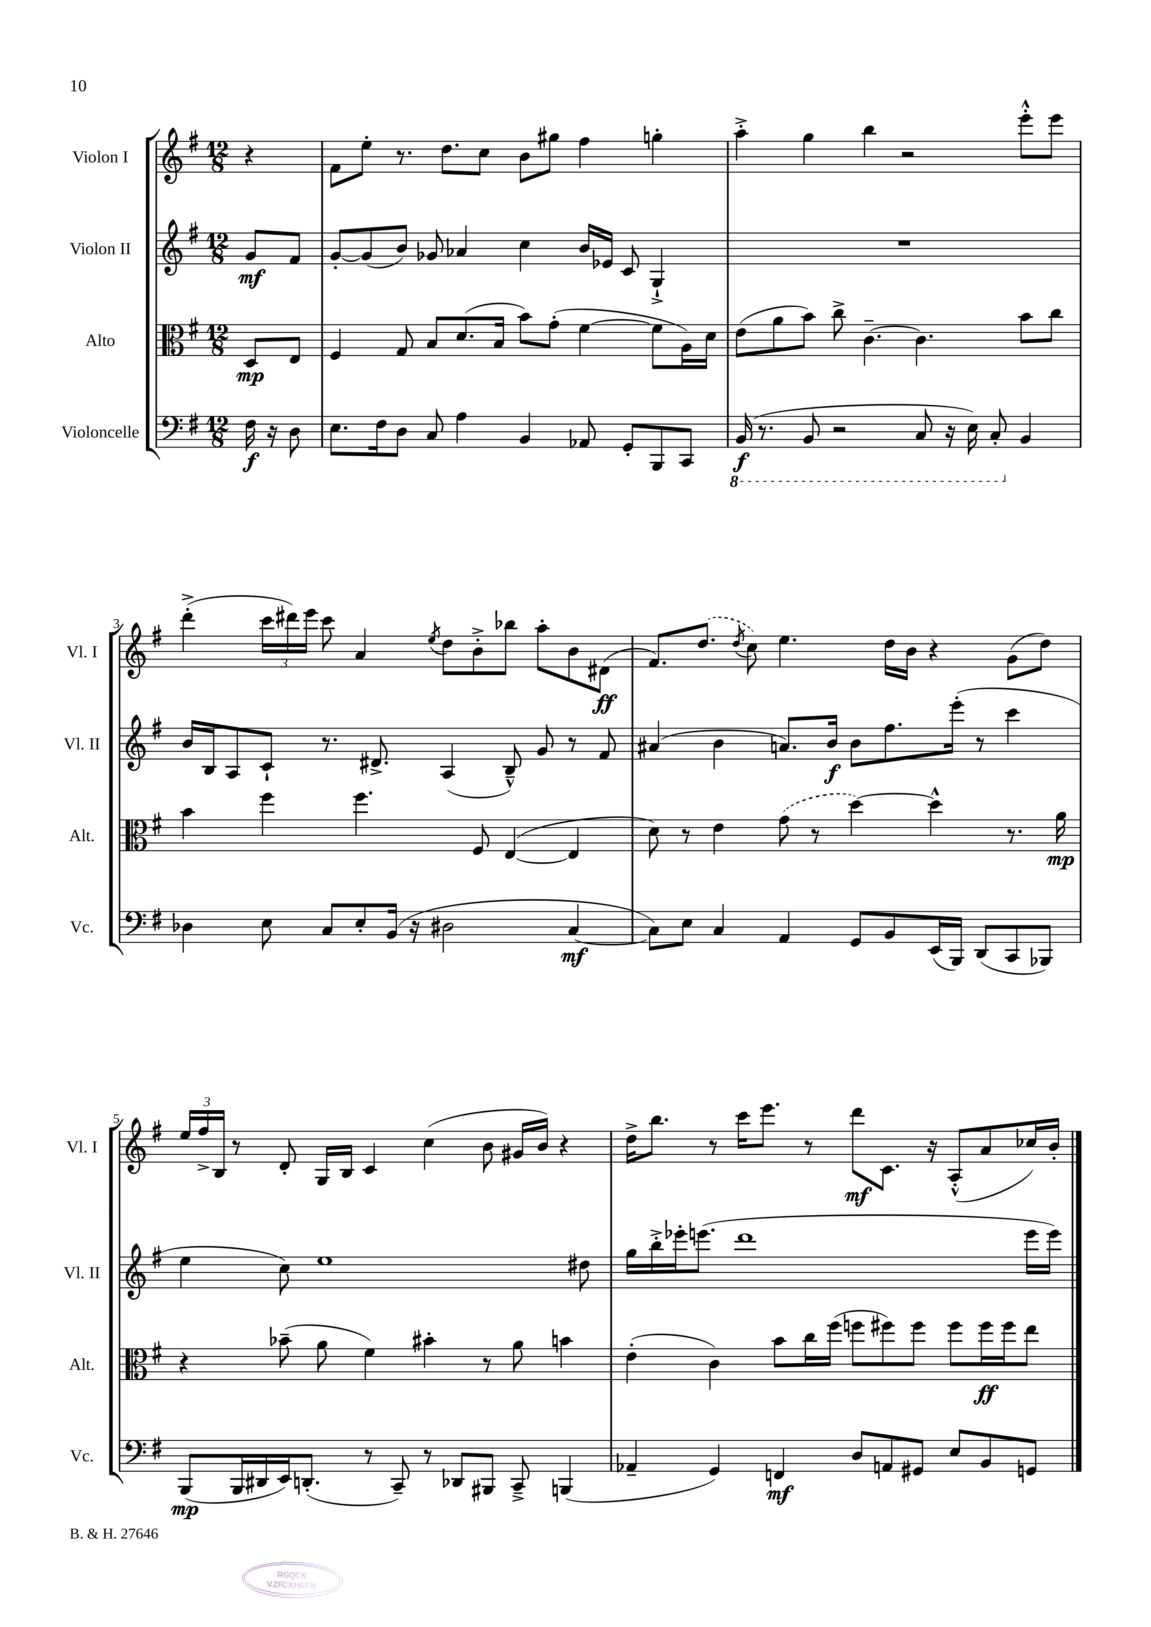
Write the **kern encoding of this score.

**kern	**kern	**kern	**kern
*staff4	*staff3	*staff2	*staff1
*clefF4	*clefC3	*clefG2	*clefG2
*k[f#]	*k[f#]	*k[f#]	*k[f#]
*M12/8	*M12/8	*M12/8	*M12/8
16F#	8D	8g	4r
16r	.	.	.
8D	8E	8f#	.
=	=	=	=
8.E	4F#	[8g'	8f#
.	.	(8g]	8ee'
16F#	.	.	.
8D	8G	8b)	8.r
8C	8B	8g-	.
.	.	.	8.dd
4A	(8.d	4a-	.
.	.	.	8cc
.	16B	.	.
4BB	8b)	4cc	8b
.	(8g'	.	8gg#
8AA-	[4f#	16b	4ff#
.	.	16e-	.
8GG'	.	8c	.
8BBB	8f#]	4G`^	4gg'
8CC	16A)	.	.
.	16d	.	.
=	=	=	=
(16BBB	(8e	1.r	4aa'^
8.r	.	.	.
.	8a	.	.
8BBB	8b)	.	4gg
2r	8cc^	.	.
.	[4.c~	.	4bb
.	.	.	2r
8CC	4.c]	.	.
16r	.	.	.
16EE)	.	.	.
8CC'	.	.	.
4BB	8b	.	8eee'^^
.	8cc	.	8eee
=	=	=	=
4D-	4b	16b	(4ddd'^
.	.	16B	.
.	.	8A	.
8E	4ff#	8c`	24ccc
.	.	.	24ddd#)
.	.	.	24eee
8C	.	8.r	8ccc
8E'	4.ff#	.	4a
.	.	8.d#^	.
(16BB	.	.	.
16r	.	.	.
.	.	.	8qee
2D#	.	(4A	8dd
.	8F#	.	8b'^
.	([4E	8B~^^)	8bb-
.	.	8g	8aa'
[4C	4E]	8r	8b
.	.	8f#	(8d#
=	=	=	=
8C])	8d)	(4a#	8.f#)
8E	8r	.	.
.	.	.	(8.dd
4C	4e	4b	.
.	.	.	8qdd
.	.	.	8cc)
4AA	(8g	8.a)	4.ee
.	8r	.	.
.	.	16b	.
8GG	[4dd)	8b	.
8BB	.	8.ff#	16dd
.	.	.	16b
(16EE	4dd^^]	.	4r
16BBB)	.	(16eee'	.
(8DD	.	8r	.
8CC	8.r	4ccc	(8g
8BBB-)	.	.	8dd)
.	16a	.	.
=	=	=	=
(8BBB	4r	4ee	24ee
.	.	.	24ff#^
.	.	.	24B
16BBB	.	.	8r
16DD#	.	.	.
16EE)	(8b-~	8cc)	8d'
(8.DD'	.	.	.
.	8a	1ee	16G
.	.	.	16B
8r	4f#)	.	4c
8CC~)	.	.	.
8r	4b#'	.	(4cc
8DD-	.	.	.
8BBB#	8r	.	8b
8CC~^	8a	.	16g#
.	.	.	16b)
(4BBB	4b	.	4r
.	.	8dd#	.
=	=	=	=
4AA-~	(4e'	16gg	16dd^
.	.	16bb'^	8.bb
.	.	16eee-'	.
.	.	(8.eee	.
4GG)	4c)	.	8r
.	.	1ddd	16ccc
.	.	.	8.eee
4FF	8b	.	.
.	16cc	.	8r
.	(16ff#	.	.
8D	8ff	.	8ddd
8AA	8ff#)	.	8.c
8GG#	8ff#	.	.
.	.	.	16r
8E	8ff#	.	(8A'^^
8BB	16ff#	.	8a
.	16ff#	.	.
8GG	8ee	16eee	16cc-)
.	.	16eee)	16b'
==	==	==	==
*-	*-	*-	*-
